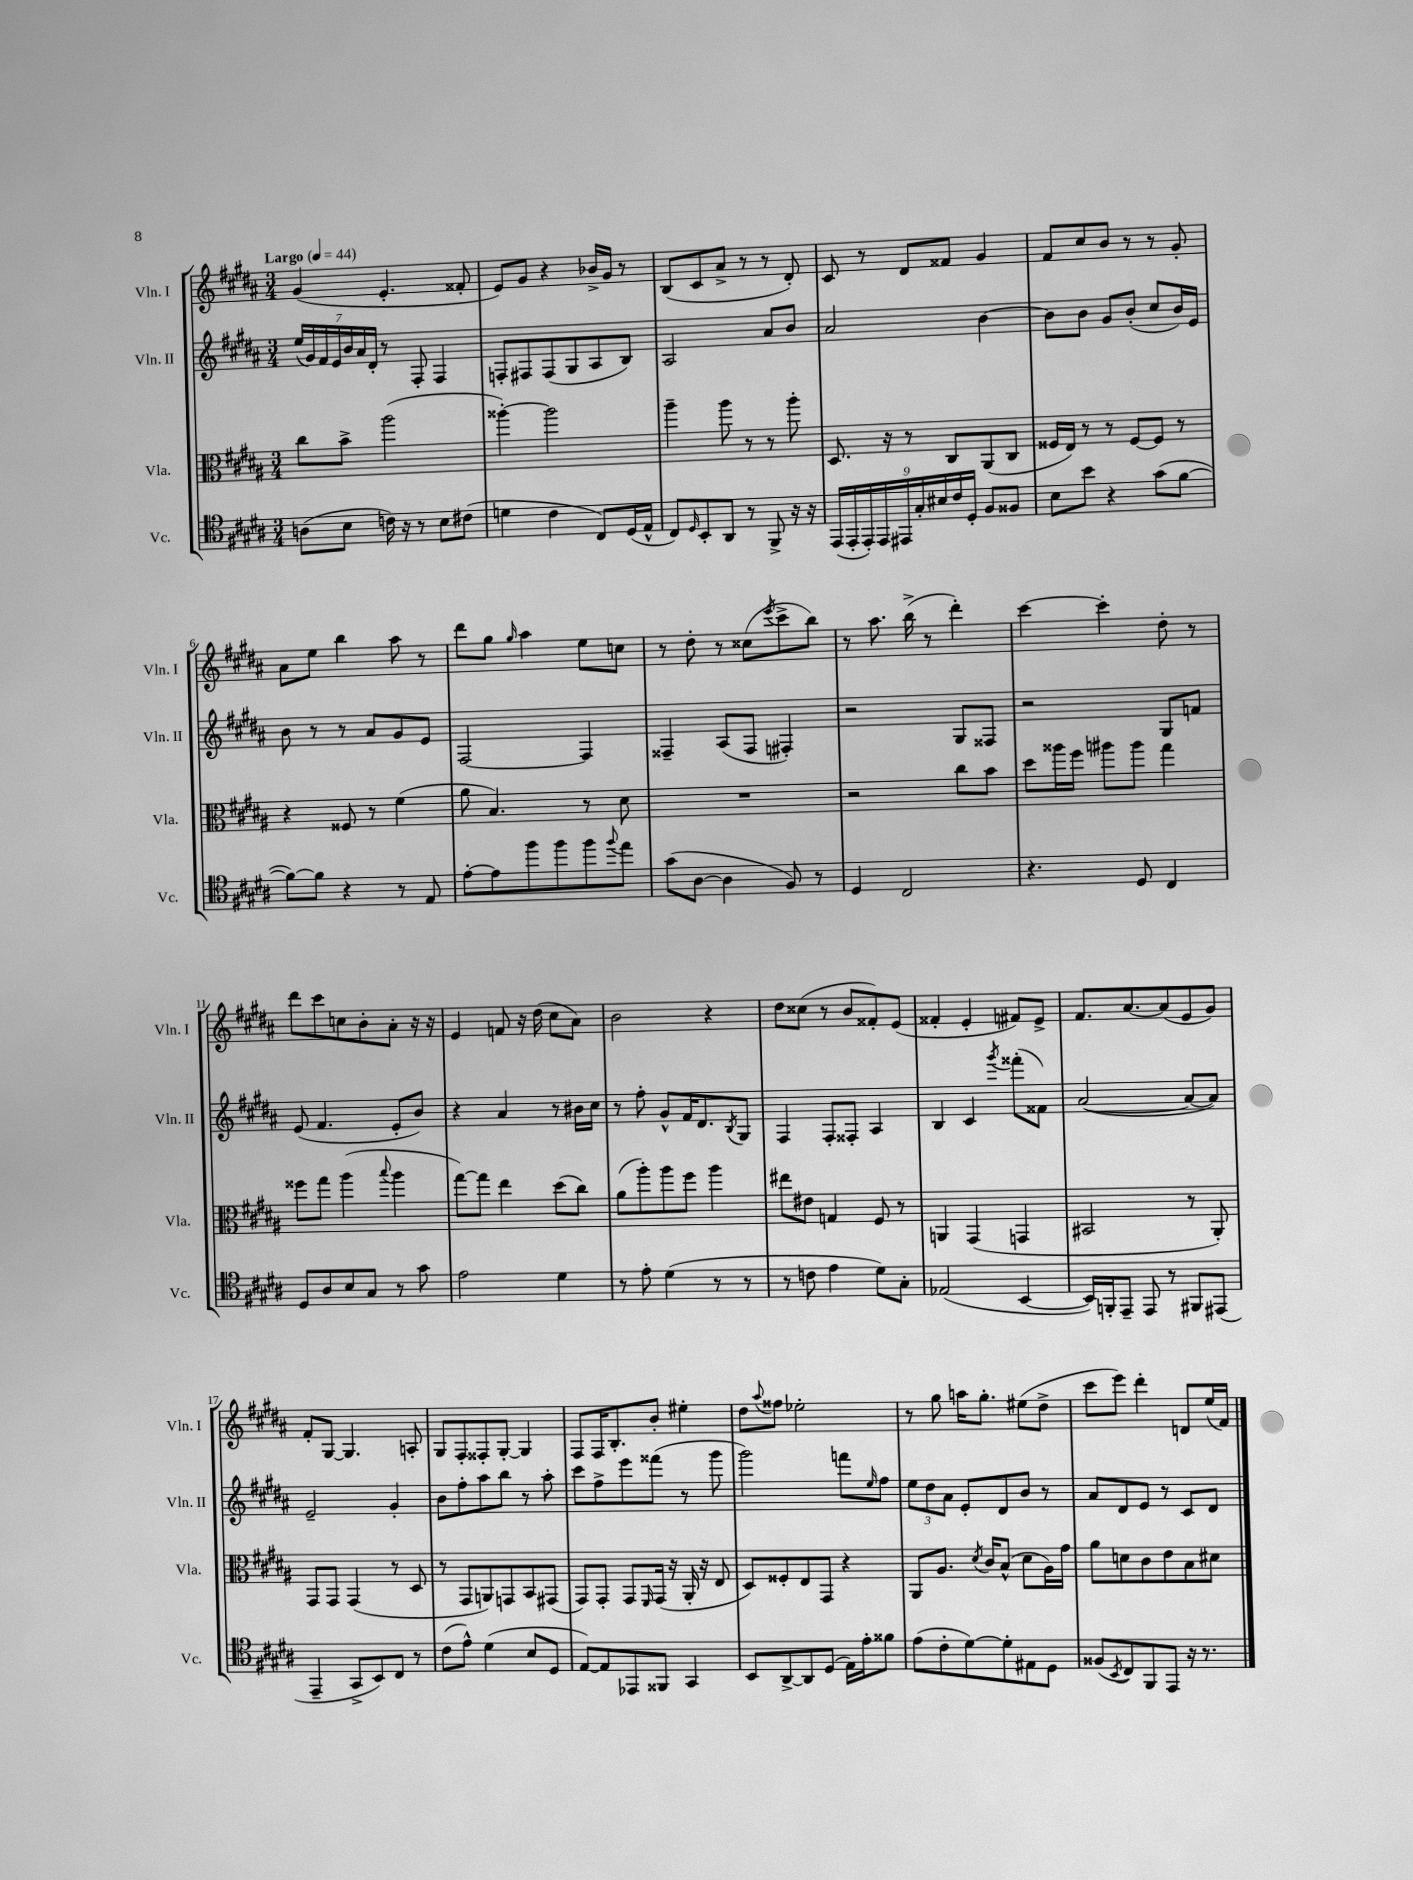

**kern	**kern	**kern	**kern
*staff4	*staff3	*staff2	*staff1
*clefC4	*clefC3	*clefG2	*clefG2
*k[f#c#g#d#a#]	*k[f#c#g#d#a#]	*k[f#c#g#d#a#]	*k[f#c#g#d#a#]
*M3/4	*M3/4	*M3/4	*M3/4
*MM44	*MM44	*MM44	*MM44
(8A	8cc#	(28ee	(4g#
.	.	28g#)	.
.	.	28f#	.
.	.	28e	.
8B	8b^	.	.
.	.	28b	.
.	.	28a#	.
.	.	28d#'	.
16c)	(2aa#	8r	4.e'
16r	.	.	.
8r	.	8F#'	.
8B	.	4F#	.
(8c#	.	.	8f##'
=	=	=	=
4d	[4aa##')	8F'	8e)
.	.	8F#	8g#
4c#	2aa##]	(8F#	4r
.	.	8G#	.
8C#)	.	8A#	16b-^
.	.	.	16g#
(16D#	.	8B)	8r
16E^^	.	.	.
=	=	=	=
8C#)	4aa#~	2A#	(8B
16qqD#	.	.	.
8BB'	.	.	8c#
8AA#	8aa#	.	8a#^
8r	8r	.	8r
8FF#^	8r	8a#	8r
16r	8aa#'	8b	8d#')
16r	.	.	.
=	=	=	=
(18EE	8.D#	2a#	8c#
18EE'	.	.	.
18EE')	.	.	.
.	.	.	8r
18EE	.	.	.
.	16r	.	.
18EE#	.	.	.
.	8r	.	8d#
18G#'	.	.	.
18B#	.	.	.
.	8C#	.	8f##
18c#	.	.	.
18D#'	.	.	.
8F#	(8AA#	[4b	4g#
8F##	8C#	.	.
=	=	=	=
8B	16F##	8b]	8f#
.	16E)	.	.
8b	8r	8b	8cc#
4r	8r	8g#	8b
.	[8F##	(8b'	8r
(8g#	8F##]	8cc#	8r
[8f#	8r	16b)	8g#'
.	.	16e	.
=	=	=	=
8f#_)	4r	8b	8a#
8f#]	.	8r	8ee
4r	8F##	8r	4bb
.	8r	8a#	.
8r	(4f#	8g#	8aa#
8E	.	8e	8r
=	=	=	=
[8e'	8a#	[2F#	8ddd#
8e]	4.B)	.	8gg#
.	.	.	16qqgg#
8ff#	.	.	4aa#
8ff#	.	.	.
8ff#	8r	4F#]	8ee
8qqff#	.	.	.
8ee	8d#	.	8cc
=	=	=	=
(8g#	2.r	4F##~	8r
[8A#	.	.	8dd#'
4A#]	.	(8A#	8r
.	.	8F##	(8cc##
.	.	.	8qeee
8F#)	.	4F#')	8ccc#^
8r	.	.	8bb)
=	=	=	=
4D#	2r	2r	8r
.	.	.	8.aa#
2C#	.	.	.
.	.	.	(16bb^
.	.	.	8r
.	8cc#	8G#	4ddd#')
.	8b	8F##	.
=	=	=	=
4.r	8dd#	2r	[4ccc#
.	16aa##	.	.
.	16ff#	.	.
.	8aa#	.	4ccc#']
8D#	8aa#	.	.
4C#	4gg#	8G#	8dd#'
.	.	8f	8r
=	=	=	=
8D#	8ff##	(8e	8ddd#
8A#	8gg#	4.f#	8ccc#
8B	(4aa#	.	8cc
8G#	.	.	8b'
.	8qqbb	.	.
8r	4aa#	8e'	8a#'
8g#	.	8b)	16r
.	.	.	16r
=	=	=	=
2e	[8gg#)	4r	4e
.	8gg#]	.	.
.	4ee	4a#	8f
.	.	.	16r
.	.	.	(16dd#
4d#	(8dd#	8r	8cc#
.	8cc#)	16b#	8a#)
.	.	16cc#	.
=	=	=	=
8r	(8a#	8r	2b
8e'	8aa#')	8ff#'	.
(4d#	8aa#	8g#^^	.
.	8ff#	16f#	.
.	.	8.d#	.
8r	4aa#	.	4r
.	.	8qB	.
8r	.	8G#	.
=	=	=	=
8r	8ee#	4F#	8dd#
8c	8e#	.	(8cc##
4e	4G	8F#'	8r
.	.	8F##'	8b
8d#)	8F#	4A#	8f##')
8G#'	8r	.	(8e
=	=	=	=
(2E-	4AA	4B	4f##'
.	(4GG#	4c#	4e'
.	.	8qggg#	.
[4BB	4GG	(8fff##'	8f#)
.	.	8f##)	8e^
=	=	=	=
16BB])	2BB#	([2a#	8.f#
16FF'	.	.	.
8EE~	.	.	.
.	.	.	[8.a#
8EE	.	.	.
8r	.	.	(8a#]
8FF#	8r	8a#_	8e
(8EE#	8AA#')	8a#])	8g#)
=	=	=	=
4EE~	8GG#	2e~	8f#'
.	8GG#	.	[8G#
8GG#^	(4GG#	.	4.G#]
8BB)	.	.	.
8C#	8r	4g#'	.
8r	8D#	.	8A'
=	=	=	=
(8c#	8r	8b	8G#
8e^^)	8GG#	8ff#'	8F#'
(4d#	8AA)	8aa#	8F##'
.	8GG	8bb	[8G#'
8B	8BB	8r	4G#]
8D#	(8GG#	8aa#'	.
=	=	=	=
[8E)	8GG#)	8ccc#	8F#
8E]	8GG#'	8ff#^	16F#
.	.	.	8.B'
8EE-	8GG#	8eee	.
.	16qqFF#	.	.
8FF##	(16GG#	(8fff##	8b'
.	16r	.	.
4GG#	16AA#'	8r	4ee#'
.	16r	.	.
.	8E	8ggg#	.
=	=	=	=
8BB	8D#)	2ggg#)	8dd#
.	.	.	8qqaa#
[8AA#^	8F##'	.	8ff##
8AA#]	8E	.	2ee-'
(8D#	8GG#	.	.
16E)	4r	8fff	.
16e'	.	.	.
.	.	16qqee	.
8f##	.	8ff#	.
=	=	=	=
(8e	8AA#	12ee	8r
.	.	12dd#	.
8c#'	8.A#	.	8gg#
.	.	12a#	.
[8d#)	.	8e'	16aa
.	8qd#	.	.
.	16c#	.	8.gg#'
8d#']	(8B^^	8d#	.
8E#	8d#	8b	(8ee#
8D#	16A#)	8r	8dd#^
.	16g#	.	.
=	=	=	=
(8F##	8a#	8a#	8ccc#
8qBB	.	.	.
8C#)	8d	8d#	8eee)
8FF#	8c#	8e	4ddd#'
8EE	8e	8r	.
16r	8B	8c#	8d
8.r	.	.	.
.	8d#	8d#	(16ee
.	.	.	16f#)
==	==	==	==
*-	*-	*-	*-
